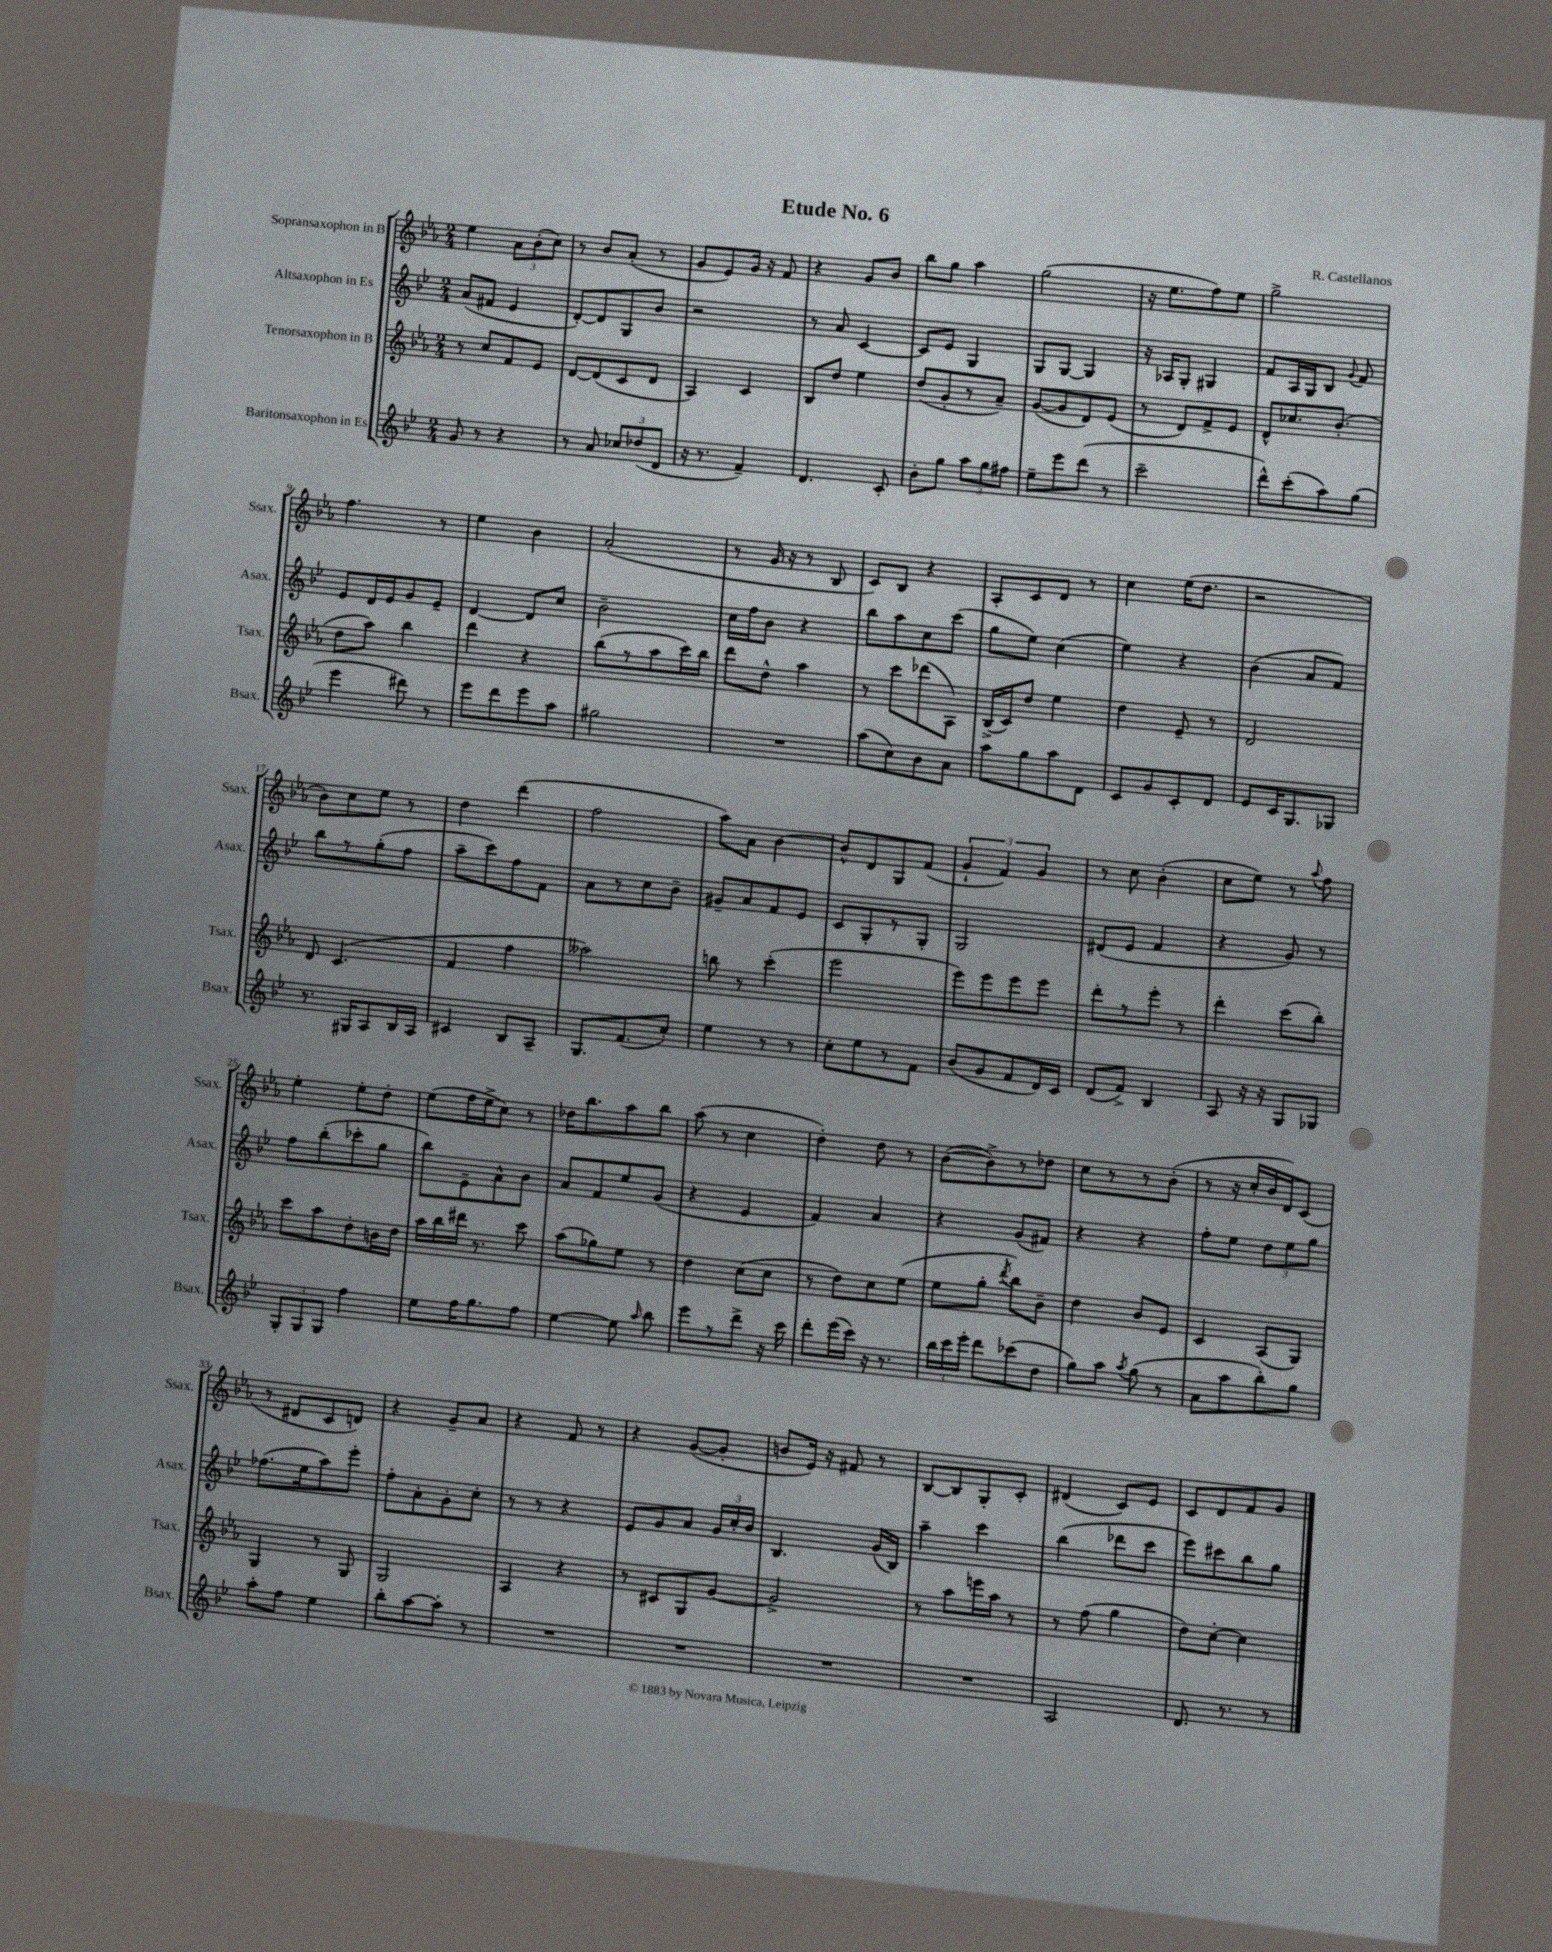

**kern	**kern	**kern	**kern
*staff4	*staff3	*staff2	*staff1
*clefG2	*clefG2	*clefG2	*clefG2
*k[b-e-]	*k[b-e-a-]	*k[b-e-]	*k[b-e-a-]
*M2/4	*M2/4	*M2/4	*M2/4
8g	8r	(8a	4ee-
8r	8cc	8f#	.
4r	8f	4e-	12a-
.	.	.	(12b-'
.	8e-	.	.
.	.	.	12cc)
=	=	=	=
8r	[8d	[8d')	8r
8a	(8d]	8d]	8b-
12cc-	8c	8G	(8a-'
(12dd-	.	.	.
.	8d	8b-	8r
12d	.	.	.
=	=	=	=
16r	4A-)	2r	8g
8.r	.	.	.
.	.	.	8e-)
4f~)	4c	.	16g
.	.	.	16r
.	.	.	8f
=	=	=	=
4.d	8B-	8r	4r
.	8dd	8a	.
.	4ee-	[4c	8g
8c'	.	.	8b-
=	=	=	=
8b-'	(8dd	8c]	8bb-
8gg	8g'	8e-	8gg
12aa	8r	4G	4aa-
12gg	.	.	.
.	8a-~)	.	.
12ff#	.	.	.
=	=	=	=
8ee-~	([8g	8G	(2gg
8eee-	8g]	[8G	.
(8ddd	8d)	4G]	.
8r	(8e-	.	.
=	=	=	=
2ccc~	8r	16r	16r
.	.	16A-	8.ee-
.	8d)	8G'	.
.	8f^	4G#	8ff)
.	8e-	.	8ee-
=	=	=	=
8ddd^^)	8d^^	8f	2gg^
(8ccc'	8.cc-	16A	.
.	.	16G	.
8aa)	.	8B-	.
.	(8.b-'	.	.
.	.	8qqg	.
(8gg	.	8f	.
=	=	=	=
4eee-	8dd	8e-	4.ff
.	8aa-)	16d	.
.	.	16e-	.
8ddd#)	4bb-	8g	.
8r	.	8e-~	8r
=	=	=	=
8eee-	4ddd	[4d	4ee-
8ddd	.	.	.
8eee-	4r	8d]	4b-
8aa	.	8cc	.
=	=	=	=
2gg#	(8bb-	2b-~	(2a-'
.	8r	.	.
.	8aa-	.	.
.	16ccc)	.	.
.	16bb-	.	.
=	=	=	=
2r	8ddd	16cc	8r
.	.	16ff	.
.	8dd^^	8b-	16g
.	.	.	16r
.	4aa-	4r	8r
.	.	.	8B-
=	=	=	=
(8aa	8r	8bb-	8c)
8cc)	8ccc	8aa	8B-
8b-	(8ddd-	8cc	4r
8a	8A-)	(8ccc	.
=	=	=	=
8aa	(16B-^	8gg	8A-'
.	16c)	.	.
8gg	8dd	8ee-)	8c
8aa	4ee-	(4cc	8d
8d	.	.	8r
=	=	=	=
8c	4dd	4ee-)	4cc
8g	.	.	.
8c'	8e-~	4r	(16ee-
.	.	.	8.dd
8d	8r	.	.
=	=	=	=
8e-	2d	(4b-	2r
16c	.	.	.
8.G	.	.	.
.	.	8a	.
8G-	.	8f)	.
=	=	=	=
8.r	8d	8bb-	8b-)
.	(4.c	8r	8cc
16G#	.	.	.
8A	.	(8gg'	8ee-
16B-	.	8ff	8r
16A	.	.	.
=	=	=	=
4c#	4f	8aa~	4dd
.	.	8ccc)	.
8B-	4ff	8ff	(4ddd
8A~	.	8f	.
=	=	=	=
8.G	2aa--)	8a	2ff
.	.	8r	.
(8.f	.	.	.
.	.	8cc	.
8cc')	.	8b-~	.
=	=	=	=
4ee-	8bb	8g#~	8aa-)
.	8r	8a	8a-
8r	(4ccc'	8f	[4b-
8r	.	8e-	.
=	=	=	=
8cc'	2eee-	8c	8b-^^]
8ee-	.	8G'	8d
8r	.	8r	8G
8f	.	8G'	(8f
=	=	=	=
(8b-	8eee-)	2G	6g`
8g	8eee-	.	.
.	.	.	6f)
8f	8eee-	.	.
.	.	.	6g
16d)	8eee-	.	.
16c	.	.	.
=	=	=	=
(8d	8ddd'	(8d#	8r
8f^)	8r	8e-	8cc
4B-	8eee-'	4f	(4b-'
.	8r	.	.
=	=	=	=
8A	4ddd'	4r	8cc
16r	.	.	8ee-)
16r	.	.	.
8G	(8ccc	8g)	8r
.	.	.	8qqaa-
8G-	8bb-')	8r	8ff
=	=	=	=
12G'	8ccc	8ff	4ee-'
12G	.	.	.
.	8aa-	(8bb-'	.
12G	.	.	.
4ff	8dd'	8ccc-'	8ee-'
.	16b	8gg	8dd'
.	16dd	.	.
=	=	=	=
8ee-	16aa-	8bb-)	(8ee-
.	16bb-	.	.
16ff	16ddd#	8e-~	16ff
8.gg	8.r	.	16ee-^
.	.	8a^^	8cc)
8ff	8ccc	8b-	8r
=	=	=	=
[4ee-	(8aa-	8a	16dd-
.	.	.	8.bb-
.	8gg-)	8f	.
8ee-]	8ee-	8ee-	8aa-
16qqaa	.	.	.
8bb-	8r	(8g	8bb-
=	=	=	=
8eee-	4dd	4r	(8aa-
8r	.	.	8r
8ddd^	(8cc	4e-	4cc
16r	8cc	.	.
16ccc	.	.	.
=	=	=	=
8ddd'	8r	4f)	4dd')
(16eee-	8dd)	.	.
16ccc)	.	.	.
16r	8cc	4a	8dd
8.r	.	.	.
.	(8ee-	.	8r
=	=	=	=
24bb-	8ee-	4r	([8b-
24ccc	.	.	.
24eee-'	.	.	.
8ddd	8gg'	.	8b-^])
.	8qddd	.	.
(8ccc-	8bb-)	(8g	8r
8dd	8b-~	8f#)	8dd-
=	=	=	=
8gg)	4dd	4r	8cc
8aa	.	.	8r
8qaa	.	.	.
(8gg	8b-	4r	8r
8r	8e-	.	(8b-'
=	=	=	=
8a	4c	8ff'	8r
8aa	.	8ee-	16r
.	.	.	16cc'
8bb-')	(8A-	12dd	16b-
.	.	.	16d)
.	.	12ee-	.
8gg	8G)	.	(8c
.	.	12gg	.
=	=	=	=
8aa'	4G	(8.ff-	8r
8ff	.	.	8d#
.	.	16ee-	.
4ee-	8r	8aa)	8c
.	8G	8eee-'	8d)
=	=	=	=
8bb-'	2G	8ff'	4r
[8aa	.	8a'	.
8aa']	.	8g'	8g~
8r	.	8cc'	8a-
=	=	=	=
2r	4A-	8r	4r
.	.	8r	.
.	4r	4r	8f
.	.	.	8r
=	=	=	=
2r	8r	8e-	4r
.	8c#	8g	.
.	8G	8a	([8g
.	[8g	24g	8g']
.	.	24cc'	.
.	.	24b-	.
=	=	=	=
2r	2g^]	4.B-	8b
.	.	.	16e-)
.	.	.	16r
.	.	.	8f#
.	.	(16g	8r
.	.	16B-)	.
=	=	=	=
2r	8r	4aa~	[8B-
.	8aa-	.	8B-]
.	16eee	4ccc	8G'
.	16aa-	.	.
.	8r	.	8c'
=	=	=	=
2A	8r	(4bb-	(4d#
.	(8ff	.	.
.	4gg	8ddd-	8c)
.	.	8ccc	8e-
=	=	=	=
8.d	8dd)	8eee-)	8c
.	[8cc'	8ccc#	8d
8.r	.	.	.
.	4cc]	8bb-	8f
8r	.	8gg	8g
==	==	==	==
*-	*-	*-	*-
